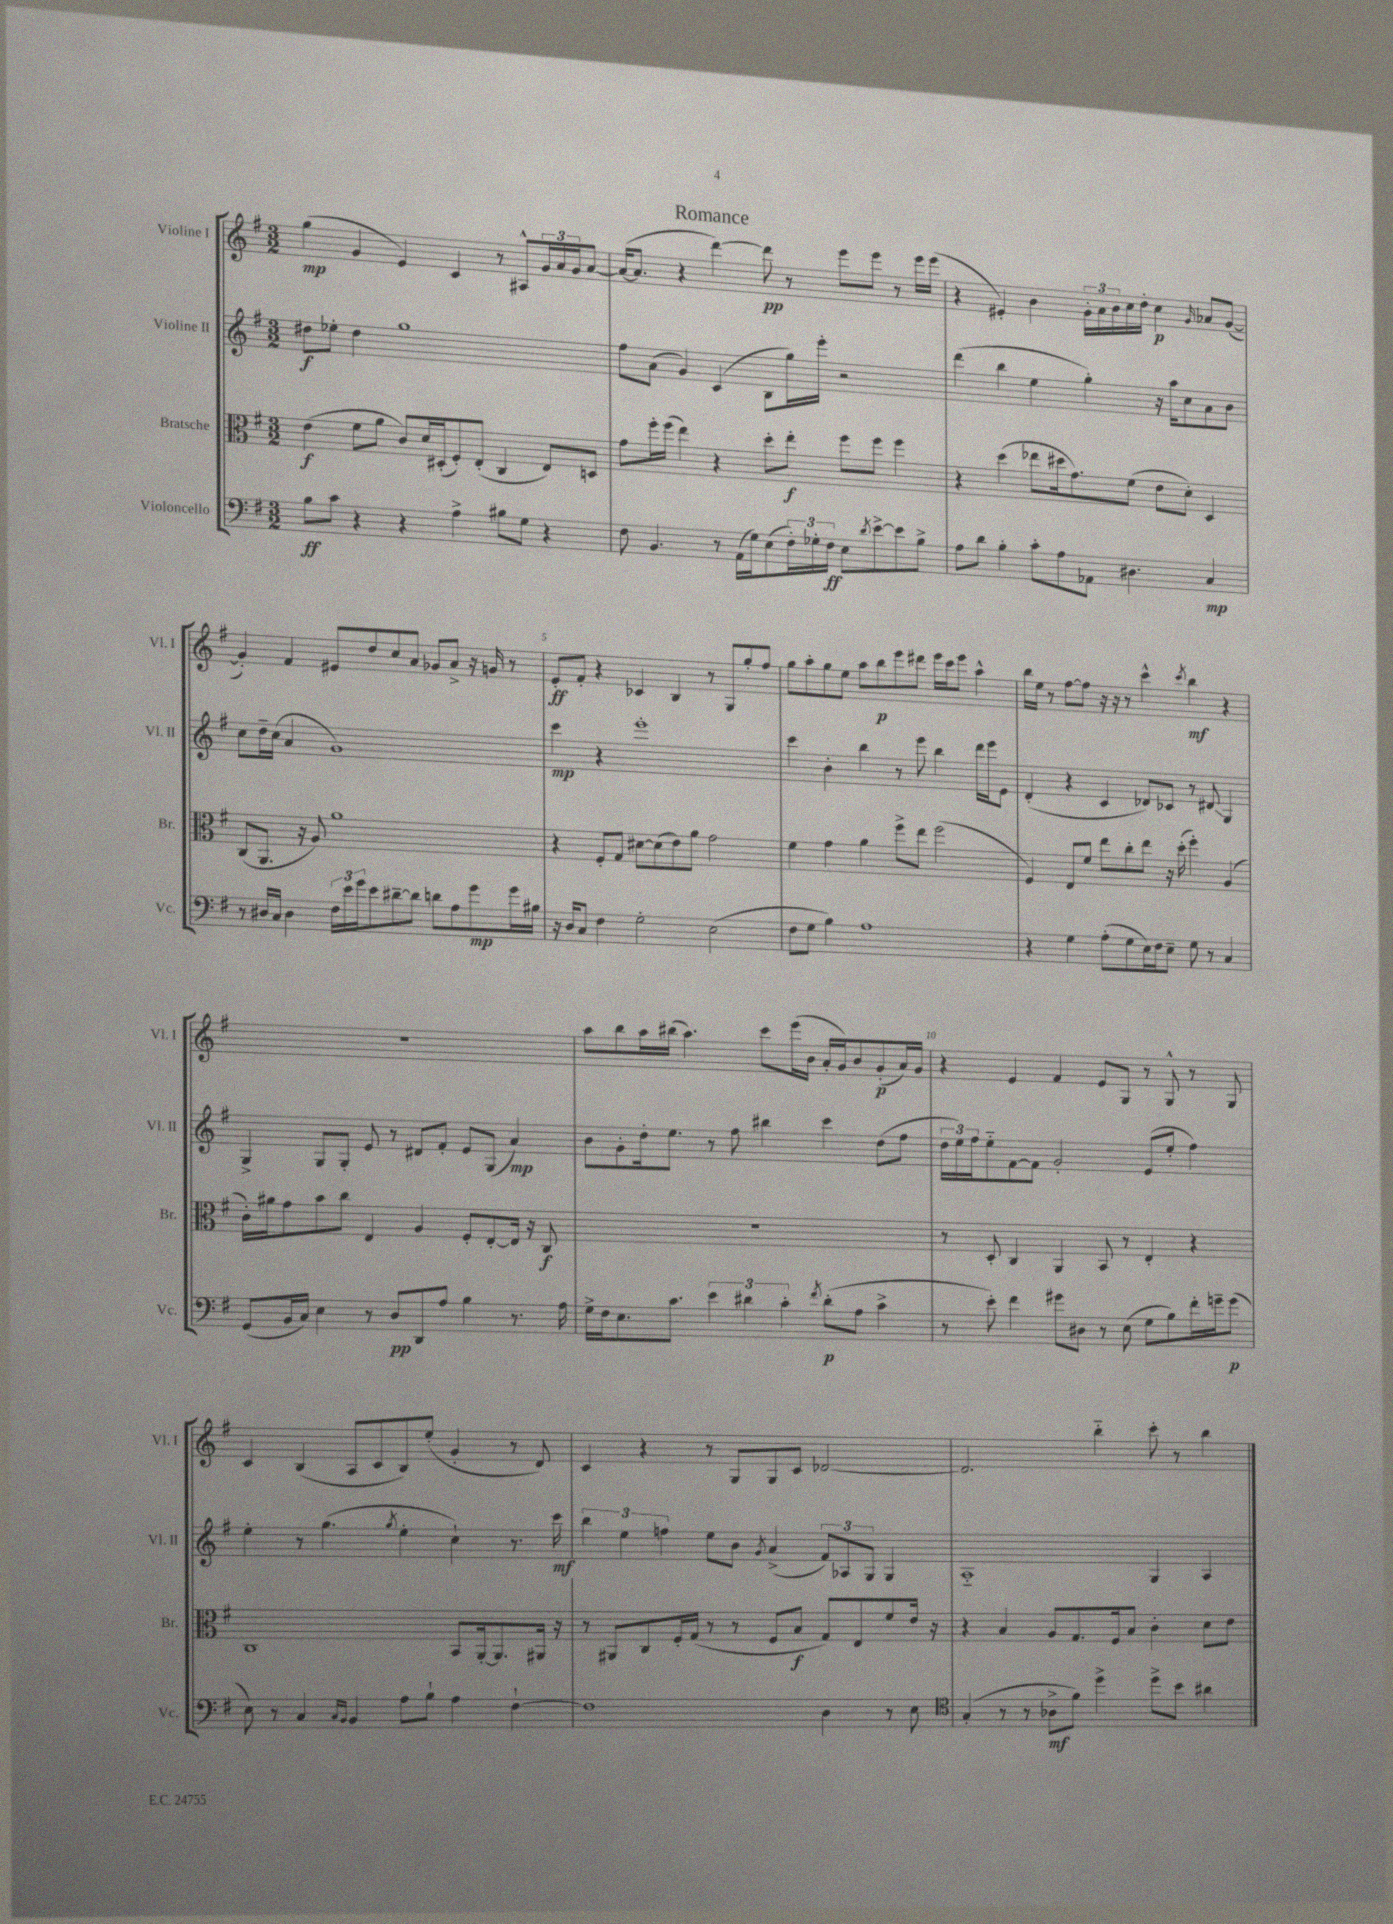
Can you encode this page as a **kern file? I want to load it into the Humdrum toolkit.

**kern	**kern	**kern	**kern
*staff4	*staff3	*staff2	*staff1
*clefF4	*clefC3	*clefG2	*clefG2
*k[f#]	*k[f#]	*k[f#]	*k[f#]
*M3/2	*M3/2	*M3/2	*M3/2
8B\L	(4e\	8dd#\L	(4gg\
8c\J	.	8ee-'\J	.
4r	8f#\L	4dd#\	4g/
.	8a\J	.	.
4r	8c/L)	1gg	4e/)
.	16d/L	.	.
.	(16D#'/J	.	.
4A^\	8F#'/)	.	4c/
.	(8E'/J	.	.
8B#\L	4C/	.	8r
8G\J	.	.	8A#^^/L
4r	8E/L)	.	24g/L
.	.	.	24a/
.	.	.	24g/J
.	8D/J	.	[8a/J
=	=	=	=
8F#\	8g\L	8ff#\L	(16a/_LK
.	.	.	8.a/]J
4.BB/	16ff#'\L	(8a\J	.
.	(16ff#\JJ	.	.
.	4ee\)	4g/)	4r
8r	4r	(4c/	[4ddd\)
(16AA\LL	.	.	.
16G\J)	.	.	.
(8E\	8dd'\L	8B\L	8ddd\]
24F#'\L)	8ee'\J	16gg\L)	8r
24G-'\	.	.	.
.	.	16eee'\JJ	.
24F#\JJ	.	.	.
8E\L	8ff#\L	2r	8eee\L
8qd/	.	.	.
[8e^\	8ff#\J	.	8eee\J
8e\]	4ff#\	.	8r
8B^\J	.	.	16eee\LL
.	.	.	(16eee\JJ
=	=	=	=
8A\L	4r	(4ddd\	4r
8d\J	.	.	.
4B'\	(4dd\	4bb\	4e#'/)
8c'\L	8ee-\L	4ee\	4b\
8A\	16dd#\k	.	.
.	8.g\)	.	.
8AA-\J	.	4gg'\)	24g'\LL
.	.	.	24a\
.	.	.	24b\
4.D#\	(8f#\J	.	16cc\
.	.	.	16dd'\JJ
.	8e\L	16r	4cc\
.	.	16aa\LK	.
.	8d'\J)	8cc\	.
.	.	.	16qqg/
4C/	4D/	8a\	8a-/L
.	.	8b\J	([8g/J
=	=	=	=
8r	(8C/L	8cc\L	4g'/])
16D#/LL	8.AA/J	16dd~\L	.
16C/JJ	.	(16cc\JJ	.
4D#\	.	4a/	4f#/
.	16r	.	.
.	8A/)	.	.
24F#\LL	1a	1g)	8e#/L
24e\	.	.	.
24g\J	.	.	.
8e\	.	.	8dd/
[8d#~\	.	.	8cc/
8d#\]J	.	.	8a/J
8d\L	.	.	8g-/L
8A\	.	.	8a^/J
8g\	.	.	16r
.	.	.	16g/
16g\L	.	.	8r
16B#\JJ	.	.	.
=	=	=	=
16r	4r	4ccc\	8e'/L
16D/LK	.	.	.
8C/J	.	.	8f#'/J
4F#\	8F#'/L	4r	4r
.	8G/J	.	.
2G'\	[8d#\L	1eee'	4c-/
.	(8d#\]	.	.
.	8e\)	.	4B/
.	8a\J	.	.
(2E\	2g\	.	8r
.	.	.	8G/L
.	.	.	8gg'/
.	.	.	8ff#/J
=	=	=	=
8F#\L	4f#\	4ccc\	8gg\L
8G\J	.	.	8aa'\
4B\)	4g\	4b'\	8gg\
.	.	.	8ee\J
1A	4a\	4bb\	8aa\L
.	.	.	8bb\
.	8ff#^\L	8r	8eee\
.	8ee\J	8eee\	8ddd#\J
.	(2ff#\	4bb\	16eee\LL
.	.	.	16ccc\J
.	.	.	8eee\J
.	.	16ddd\LL	4aa^^\
.	.	16eee\J	.
.	.	8e\J	.
=	=	=	=
4r	4F#/)	(4d'/	16bb\LL
.	.	.	16ee\JJ
.	.	.	8r
4G\	8E/L	4r	[8ff#\L
.	8f#/J	.	8ff#\]J
(8A'\L	8ee\L	4c/	16r
.	.	.	16r
8G\	8cc'\	.	8r
16E\L)	8ee\J	8d-/L)	4ccc^^\
16F#\J	.	.	.
8E~\J	16r	8c-/J	.
.	(16dd'\	.	.
.	.	.	8qccc/
8G\	4ff#'\)	8r	4bb\
8r	.	8d#/	.
4C/	(4A/	4G/	4r
=	=	=	=
(8GG/L	16c'\LL)	4G^/	1.r
.	16a#\J	.	.
16BB/L	8g\	.	.
16C/JJ)	.	.	.
4E\	8b\	8G/L	.
.	8cc\J	8G'/J	.
8r	4E/	8e/	.
8D/L	.	8r	.
8DD/	4A/	8d#/L	.
8A/J	.	8f#'/J	.
4B\	8F#'/L	8e/L	.
.	[8E'/	(8G/J	.
8.r	16E/]Jk	4a/)	.
.	16r	.	.
.	8C/	.	.
16A\	.	.	.
=	=	=	=
16G^\LL	1.r	8b\L	8aa\L
16F#\J	.	.	.
8.E\	.	8g'\	8bb\
.	.	16dd'\k	16aa\L
8.c\J	.	8.ee\J	(16bb#\JJ
.	.	.	4.aa\)
6e\	.	8r	.
.	.	8ff#\	.
6d#\	.	.	.
.	.	4bb#\	8ccc\L
6c'\	.	.	.
.	.	.	(16eee\L
.	.	.	16b\JJ
8qf#/	.	.	.
(8d#'\L	.	4ccc\	16a'/LL
.	.	.	16g/J)
8A\J	.	.	8b/
4c^\	.	(8dd\L	(8g'/
.	.	8ff#\J	16a/L)
.	.	.	16g/JJ
=	=	=	=
8r	8r	24dd\LL	4r
.	.	24ee\)	.
.	.	24ff#\J	.
8e'\)	8D'/	8ee'~\	.
4f#\	4C/	[8f#\	4e/
.	.	8f#\]J	.
8g#\L	4AA/	2g'/	4f#/
8D#\J	.	.	.
8r	8BB/	.	8e/L
(8E\	8r	.	8G/J
8G\L	4E'/	(8e/L	8r
8B\)	.	8ee'/J	8G^^/
16f#'\L	4r	4ff#\)	8r
16g~\J	.	.	.
(8g\J	.	.	8G/
=	=	=	=
8E\)	1C	4ee'\	4c/
8r	.	.	.
4C/	.	8r	(4B/
.	.	(4.gg\	.
16qqC/LL	.	.	.
16qqBB/JJ	.	.	.
4BB/	.	.	8A/L
.	.	.	8c/
.	.	8qgg/	.
8A\L	.	4ee'\	8B/)
8B`\J	.	.	(8ee'/J
4A\	8BB/L	4cc`\)	4g'/
.	[16AA'/k	.	.
.	8.AA/]	.	.
[4F#`\	.	8.r	8r
.	16AA#/Jk	.	8d/)
.	16r	16ccc\	.
=	=	=	=
1F#]	8r	6bb\	4c/
.	8AA#/L	.	.
.	.	6ee\	.
.	8C/	.	4r
.	.	6ff\	.
.	16F#'/L	.	.
.	(16G/JJ	.	.
.	8r	8ee\L	8r
.	8r	8b\J	8G/L
.	.	8qg/	.
.	8F#/L	(4a^/	8G/
.	8B/J	.	8c/J
4D\	8G/L)	12f#/L)	[2d-/
.	.	12A-/	.
.	8E/	.	.
.	.	12G/J	.
8r	8f#/	4G/	.
8E\	16e/Jk	.	.
.	16r	.	.
=	=	=	=
*clefC4	*	*	*
(4G'/	4r	1A'~	2.d-/]
8r	4B/	.	.
8r	.	.	.
8A-^\L	8A/L	.	.
8f#\J)	8.G/	.	.
4dd^\	.	.	4bb'~\
.	16F#/k	.	.
.	8B/J	.	.
8dd^\L	4c'\	4G/	8ccc'\
8b\J	.	.	8r
4a#\	8d\L	4A/	4bb\
.	8e\J	.	.
==	==	==	==
*-	*-	*-	*-
